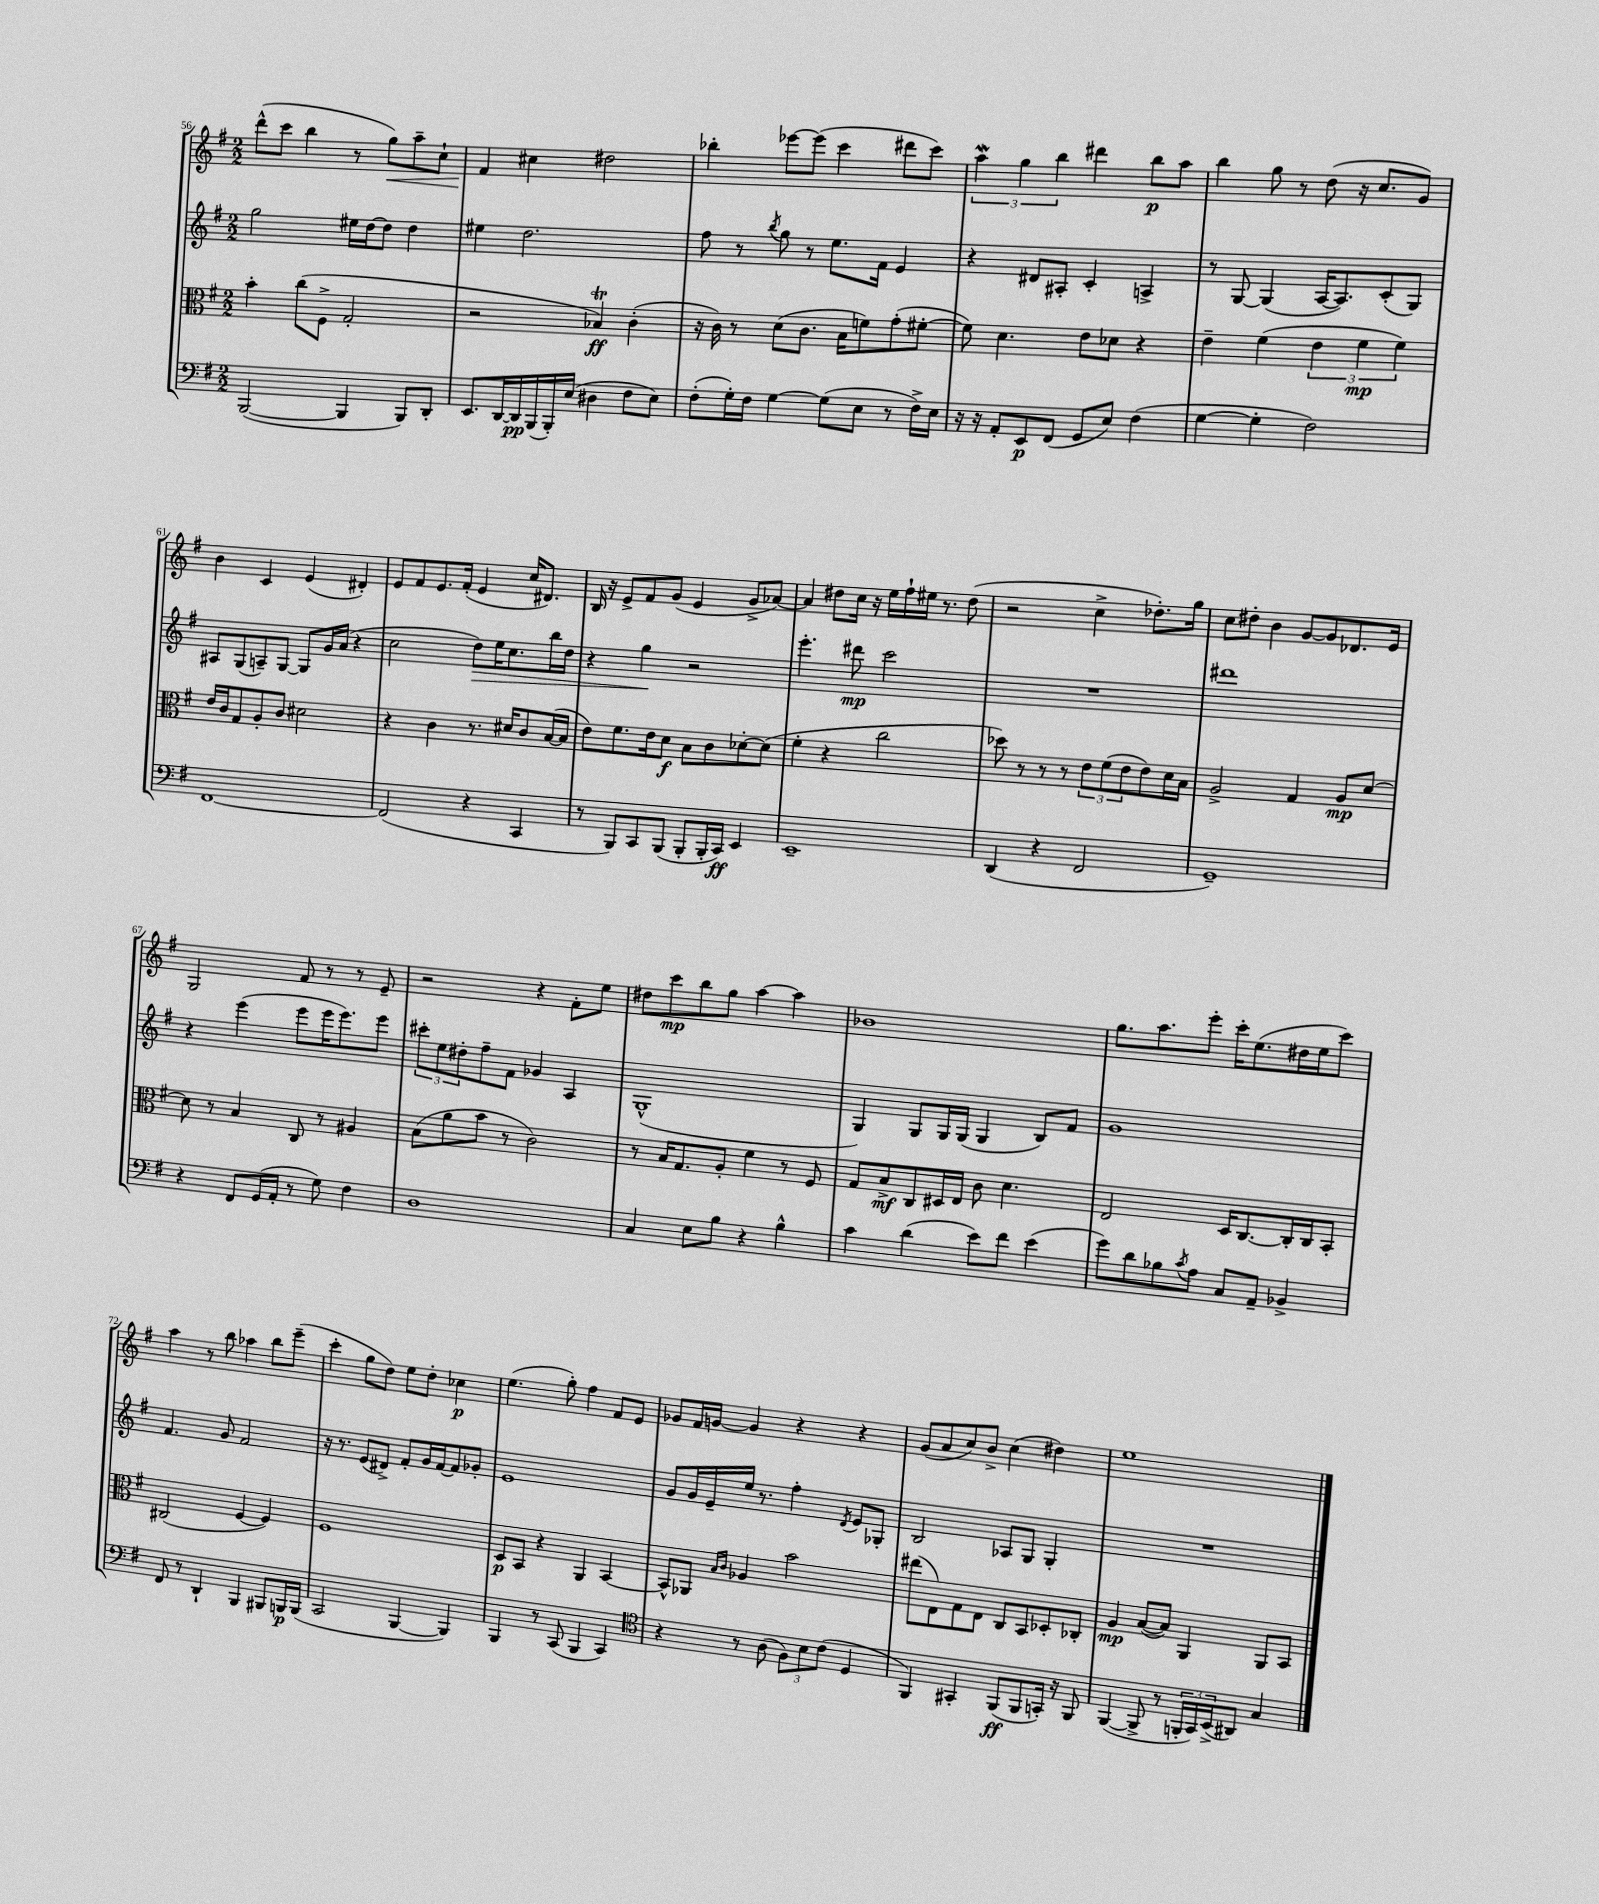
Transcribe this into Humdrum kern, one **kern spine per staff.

**kern	**dynam	**kern	**dynam	**kern	**dynam	**kern	**dynam
*part4	*part4	*part3	*part3	*part2	*part2	*part1	*part1
*staff4	*staff4	*staff3	*staff3	*staff2	*staff2	*staff1	*staff1
*clefF4	*	*clefC3	*	*clefG2	*	*clefG2	*
*k[f#]	*	*k[f#]	*	*k[f#]	*	*k[f#]	*
*M2/2	*	*M2/2	*	*M2/2	*	*M2/2	*
=56	=56	=56	=56	=56	=56	=56	=56
([2BBB/	.	4b'\	.	2gg\	.	(8ddd^^\L	.
.	.	.	.	.	.	8ccc\J	.
.	.	(8cc\L	.	.	.	4bb\	.
.	.	8F#^\J	.	.	.	.	.
4BBB/]	.	2G'/	.	16ee#X\LL	.	8r	.
.	.	.	.	[16dd\J	.	.	.
!	!	!	!	!	!	!	!LO:HP:b
.	.	.	.	8dd\J]	.	8gg\L)	<
8BBB/L)	.	.	.	4dd\	.	8aa~\	.
8DD'/J	.	.	.	.	.	8cc`\J	.
=57	=57	=57	=57	=57	=57	=57	=57
8.EE/L	.	2r	.	4ee#X\	.	4f#/	.
[16DD/L	.	.	.	.	.	.	.
16DD/]	pp	.	.	2.dd\	.	4cc#X\	[
(16BBB/	.	.	.	.	.	.	.
16BBB'/)	.	.	.	.	.	.	.
(16E/JJ	.	.	.	.	.	.	.
4D#X\	.	4B-XT/)	ff	.	.	2dd#X\	.
8F#\L	.	(4c'\	.	.	.	.	.
8E\J)	.	.	.	.	.	.	.
=58	=58	=58	=58	=58	=58	=58	=58
(8F#'\L	.	16r	.	8ff#\	.	4bb-X'\	.
.	.	16c\)	.	.	.	.	.
16G'\L)	.	8r	.	8r	.	.	.
16F#\JJ	.	.	.	.	.	.	.
.	.	.	.	8qbb/	.	.	.
[4G\	.	(8d\L	.	8gg\	.	[8eee-X\L	.
.	.	8.c\J	.	8r	.	(8eee-\J]	.
(8G\L]	.	.	.	8.ee\L	.	4ccc\	.
.	.	16B\KL	.	.	.	.	.
8E\J	.	8fn\)	.	.	.	.	.
.	.	.	.	16f#\Jk	.	.	.
8r	.	(8g'\	.	4e/	.	8ddd#X\L	.
16F#^\LL)	.	[8f#X'\J	.	.	.	8ccc\J)	.
16E\JJ	.	.	.	.	.	.	.
=59	=59	=59	=59	=59	=59	=59	=59
16r	.	8f#\])	.	4r	.	6aaW\	.
16r	.	.	.	.	.	.	.
8AA'/L	.	4.d\	.	.	.	.	.
.	.	.	.	.	.	6gg\	.
8EE/	p	.	.	8d#X/L	.	.	.
.	.	.	.	.	.	6bb\	.
(8FF#/J	.	.	.	8A#X'/J	.	.	.
8GG/L	.	8e\L	.	4c'/	.	4ddd#X\	.
8E/J)	.	8d-X\J	.	.	.	.	.
(4F#\	.	4r	.	4An^/	.	8bb\L	p
.	.	.	.	.	.	8aa\J	.
=60	=60	=60	=60	=60	=60	=60	=60
[4G\	.	4e~\	.	8r	.	4bb\	.
.	.	.	.	[8G/	.	.	.
4G'\]	.	(4f#\	.	(4G/]	.	8gg\	.
.	.	.	.	.	.	8r	.
2F#\)	.	6e\	.	[16A/KL	.	(8dd\	.
.	.	.	.	8.A/])	.	.	.
.	.	.	.	.	.	16r	.
.	.	6f#\	mp	.	.	.	.
.	.	.	.	.	.	8.cc/L	.
.	.	.	.	(8c'/	.	.	.
.	.	6f#\)	.	.	.	.	.
.	.	.	.	8G/J)	.	8g/J)	.
!!LO:LB:g=z
=61	=61	=61	=61	=61	=61	=61	=61
[1FF#	.	16e/LL	.	8A#X/L	.	4b\	.
.	.	16c/J	.	.	.	.	.
.	.	8G/	.	(8G/	.	.	.
.	.	8A'/	.	8An~/)	.	4c/	.
.	.	8c/J	.	[8G/J	.	.	.
.	.	2d#X\	.	8G/L]	.	(4e/	.
.	.	.	.	16g/L	.	.	.
.	.	.	.	(16a/JJ	.	.	.
.	.	.	.	4r	.	4d#X'/)	.
=62	=62	=62	=62	=62	=62	=62	=62
(2FF#/]	.	4r	.	2cc\	.	8e/L	.
.	.	.	.	.	.	8f#/	.
.	.	4c\	.	.	.	8.e/	.
.	.	.	.	.	.	(16f#'/Jk	.
!	!	!	!	!	!LO:HP:b	!	!
4r	.	8.r	.	8dd\L)	>	4e/	.
.	.	.	.	16ee\K	.	.	.
.	.	16d#X/KL	.	8.cc\	.	.	.
4CC/	.	8c/	.	.	.	16cc/KL	.
.	.	.	.	.	.	8.d#X/J)	.
.	.	([16B/L	.	16bb\L	.	.	.
.	.	16B/JJ]	.	16dd\JJ	.	.	.
=63	=63	=63	=63	=63	=63	=63	=63
8r	.	8e\L)	.	4r	.	16B/	.
.	.	.	.	.	.	16r	.
8BBB/L)	.	8.f#\	.	.	.	8e^/L	.
8CC/	.	.	.	4gg\	.	8f#/	.
.	.	16e\k	.	.	.	.	.
(8BBB/J	.	8d\J	f	.	.	(8g/J	.
8BBB'/L	.	8B\L	.	2r	]	4e/	.
16BBB'/L	.	8c\	.	.	.	.	.
16CC/JJ)	ff	.	.	.	.	.	.
4EE/	.	[8d-X'\	.	.	.	8g^/L	.
.	.	(8d-\J]	.	.	.	[8a-X/J)	.
=64	=64	=64	=64	=64	=64	=64	=64
1EE~	.	4f#'\	.	4.eee'\	.	4a-/]	.
.	.	4r	.	.	.	8dd#X\L	.
.	.	.	.	8ddd#X\	mp	16cc\Jk	.
.	.	.	.	.	.	16r	.
.	.	2cc\	.	2ccc\	.	16ee\LL	.
.	.	.	.	.	.	16ff#`\	.
.	.	.	.	.	.	16ee#X\JJ	.
.	.	.	.	.	.	8.r	.
.	.	.	.	.	.	(8dd#\	.
=65	=65	=65	=65	=65	=65	=65	=65
(4DD/	.	8dd-X\)	.	1r	.	2r	.
.	.	8r	.	.	.	.	.
4r	.	8r	.	.	.	.	.
.	.	8r	.	.	.	.	.
2FF#/	.	12e\L	.	.	.	4cc^\	.
.	.	(12f#\	.	.	.	.	.
.	.	12e\	.	.	.	.	.
.	.	8e\)	.	.	.	8.dd-X'\L)	.
.	.	16d\L	.	.	.	.	.
.	.	16B\JJ	.	.	.	16gg\Jk	.
=66	=66	=66	=66	=66	=66	=66	=66
1GG~)	.	2A^/	.	1ddd#X	.	8cc\L	.
.	.	.	.	.	.	8dd#X'\J	.
.	.	.	.	.	.	4b\	.
.	.	4G/	.	.	.	[8g/L	.
.	.	.	.	.	.	8g/]	.
.	.	8A/L	mp	.	.	8.d-X/	.
.	.	[8d/J	.	.	.	.	.
.	.	.	.	.	.	16e/Jk	.
!!LO:LB:g=z
=67	=67	=67	=67	=67	=67	=67	=67
4r	.	8d\]	.	4r	.	2G/	.
.	.	8r	.	.	.	.	.
8FF#/L	.	4B/	.	(4eee\	.	.	.
(16GG/L	.	.	.	.	.	.	.
16AA'/JJ	.	.	.	.	.	.	.
8r	.	8C/	.	8eee\L	.	8f#/	.
8G\)	.	8r	.	16eee\K	.	8r	.
.	.	.	.	8.eee\)	.	.	.
4F#\	.	4A#X/	.	.	.	8r	.
.	.	.	.	8eee\J	.	8e~/	.
=68	=68	=68	=68	=68	=68	=68	=68
1D	.	(8B\L	.	12ccc#X'\L	.	2r	.
.	.	.	.	12ee\	.	.	.
.	.	8a\	.	.	.	.	.
.	.	.	.	12dd#X'\	.	.	.
.	.	8b\J	.	8ff#~\	.	.	.
.	.	8r	.	8f#\J	.	.	.
.	.	2c\)	.	4g-X/	.	4r	.
.	.	.	.	4A/	.	8f#'\L	.
.	.	.	.	.	.	8ee\J	.
=69	=69	=69	=69	=69	=69	=69	=69
4C/	.	8r	.	(1G^^	.	8dd#X\L	.
.	.	16B/KL	.	.	.	8ccc\	mp
.	.	8.G/	.	.	.	.	.
8E\L	.	.	.	.	.	8bb\	.
8B\J	.	8A'/J	.	.	.	8gg\J	.
4r	.	4f#\	.	.	.	[4aa\	.
4B^^\	.	8r	.	.	.	4aa\]	.
.	.	8F#/	.	.	.	.	.
=70	=70	=70	=70	=70	=70	=70	=70
4c\	.	8G/L	.	4G/)	.	1b-X	.
.	.	8B^/	mf	.	.	.	.
(4d\	.	8C/	.	8G/L	.	.	.
.	.	16D#X/L	.	16G/L	.	.	.
.	.	16E/JJ	.	(16G/JJ	.	.	.
8e\L)	.	8c\	.	4G/	.	.	.
8f#\J	.	4.d\	.	.	.	.	.
(4e\	.	.	.	8B/L)	.	.	.
.	.	.	.	8f#/J	.	.	.
=71	=71	=71	=71	=71	=71	=71	=71
8g\L)	.	2E/	.	1g	.	8.gg\L	.
8d\	.	.	.	.	.	.	.
.	.	.	.	.	.	8.aa\	.
8B-X\	.	.	.	.	.	.	.
8qc/	.	.	.	.	.	.	.
8A\J	.	.	.	.	.	8eee'\J	.
8C/L	.	16D/KL	.	.	.	16ccc'\KL	.
.	.	[8.C/	.	.	.	(8.ee\	.
8AA~/J	.	.	.	.	.	.	.
4BB-X^/	.	16C'/L]	.	.	.	16dd#X\L	.
.	.	16C/J	.	.	.	16ee\J	.
.	.	8BB'/J	.	.	.	8ccc\J)	.
!!LO:LB:g=z
=72	=72	=72	=72	=72	=72	=72	=72
8FF#/	.	(2C#X/	.	4.f#/	.	4aa\	.
8r	.	.	.	.	.	.	.
4DD`/	.	.	.	.	.	8r	.
.	.	.	.	8g/	.	8bb\	.
4BBB/	.	[4F#/	.	2f#/	.	4aa-X\	.
8BBB#X/L	.	4F#/])	.	.	.	8bb\L	.
16BBBn/L	p	.	.	.	.	(8eee~\J	.
(16BBB/JJ	.	.	.	.	.	.	.
=73	=73	=73	=73	=73	=73	=73	=73
2CC/	.	1F#	.	16r	.	4ccc'\	.
.	.	.	.	8.r	.	.	.
.	.	.	.	(8e/L	.	8gg\L	.
.	.	.	.	8d#X^/J)	.	8dd\J)	.
[4BBB/	.	.	.	8f#'/L	.	8ee\L	.
.	.	.	.	16g/L	.	8dd'\J	.
.	.	.	.	[16f#/J	.	.	.
4BBB/])	.	.	.	8f#/]	.	4cc-X\	p
.	.	.	.	8g-X'/J	.	.	.
=74	=74	=74	=74	=74	=74	=74	=74
4BBB/	.	8D/L	p	1e	.	(4.ee\	.
.	.	8BB/J	.	.	.	.	.
8r	.	4r	.	.	.	.	.
(8CC/	.	.	.	.	.	8gg'\)	.
4BBB/	.	4AA/	.	.	.	4ff#\	.
4CC/)	.	[4BB/	.	.	.	8f#/L	.
.	.	.	.	.	.	8e/J	.
=75	=75	=75	=75	=75	=75	=75	=75
*clefC4	*	*	*	*	*	*	*
4r	.	8BB^^/L]	.	8g/L	.	8g-X/L	.
.	.	8AA-X/J	.	16g/L	.	16f#/L	.
.	.	.	.	16e~/	.	[16gn/JJ	.
.	.	16qqB/LL	.	.	.	.	.
.	.	16qqc/JJ	.	.	.	.	.
8r	.	4A-X/	.	16ee/JJ	.	4g/]	.
.	.	.	.	8.r	.	.	.
(8A\	.	.	.	.	.	.	.
12F#\L)	.	2b\	.	4ff#'\	.	4r	.
12B\	.	.	.	.	.	.	.
(12c\J	.	.	.	.	.	.	.
.	.	.	.	8qd/	.	.	.
4D/	.	.	.	8e/L	.	4r	.
.	.	.	.	8G-X'/J	.	.	.
=76	=76	=76	=76	=76	=76	=76	=76
4FF#/)	.	(8ee#X\L	.	2B/	.	(8g/L	.
.	.	8E\)	.	.	.	8a/	.
4GG#X'/	.	8G\	.	.	.	8cc/)	.
.	.	8E\J	.	.	.	8b^/J	.
(8FF#/L	ff	8C/L	.	8A-X/L	.	(4cc\	.
8FF#/	.	8BB/	.	8G/J	.	.	.
16GGn'/Jk)	.	8D-X'/	.	4G'/	.	4dd#X\)	.
16r	.	.	.	.	.	.	.
8FF#/	.	8C-X'/J	.	.	.	.	.
=77	=77	=77	=77	=77	=77	=77	=77
([4FF#/	.	4A/	mp	1r	.	1ee	.
8FF#^/]	.	([8B/L	.	.	.	.	.
8r	.	8B/J])	.	.	.	.	.
24FFn'/LL	.	4AA/	.	.	.	.	.
24GG/)	.	.	.	.	.	.	.
(24BB^/J	.	.	.	.	.	.	.
8AA#X/J)	.	.	.	.	.	.	.
4G/	.	8AA/L	.	.	.	.	.
.	.	8BB/J	.	.	.	.	.
==	==	==	==	==	==	==	==
*-	*-	*-	*-	*-	*-	*-	*-
